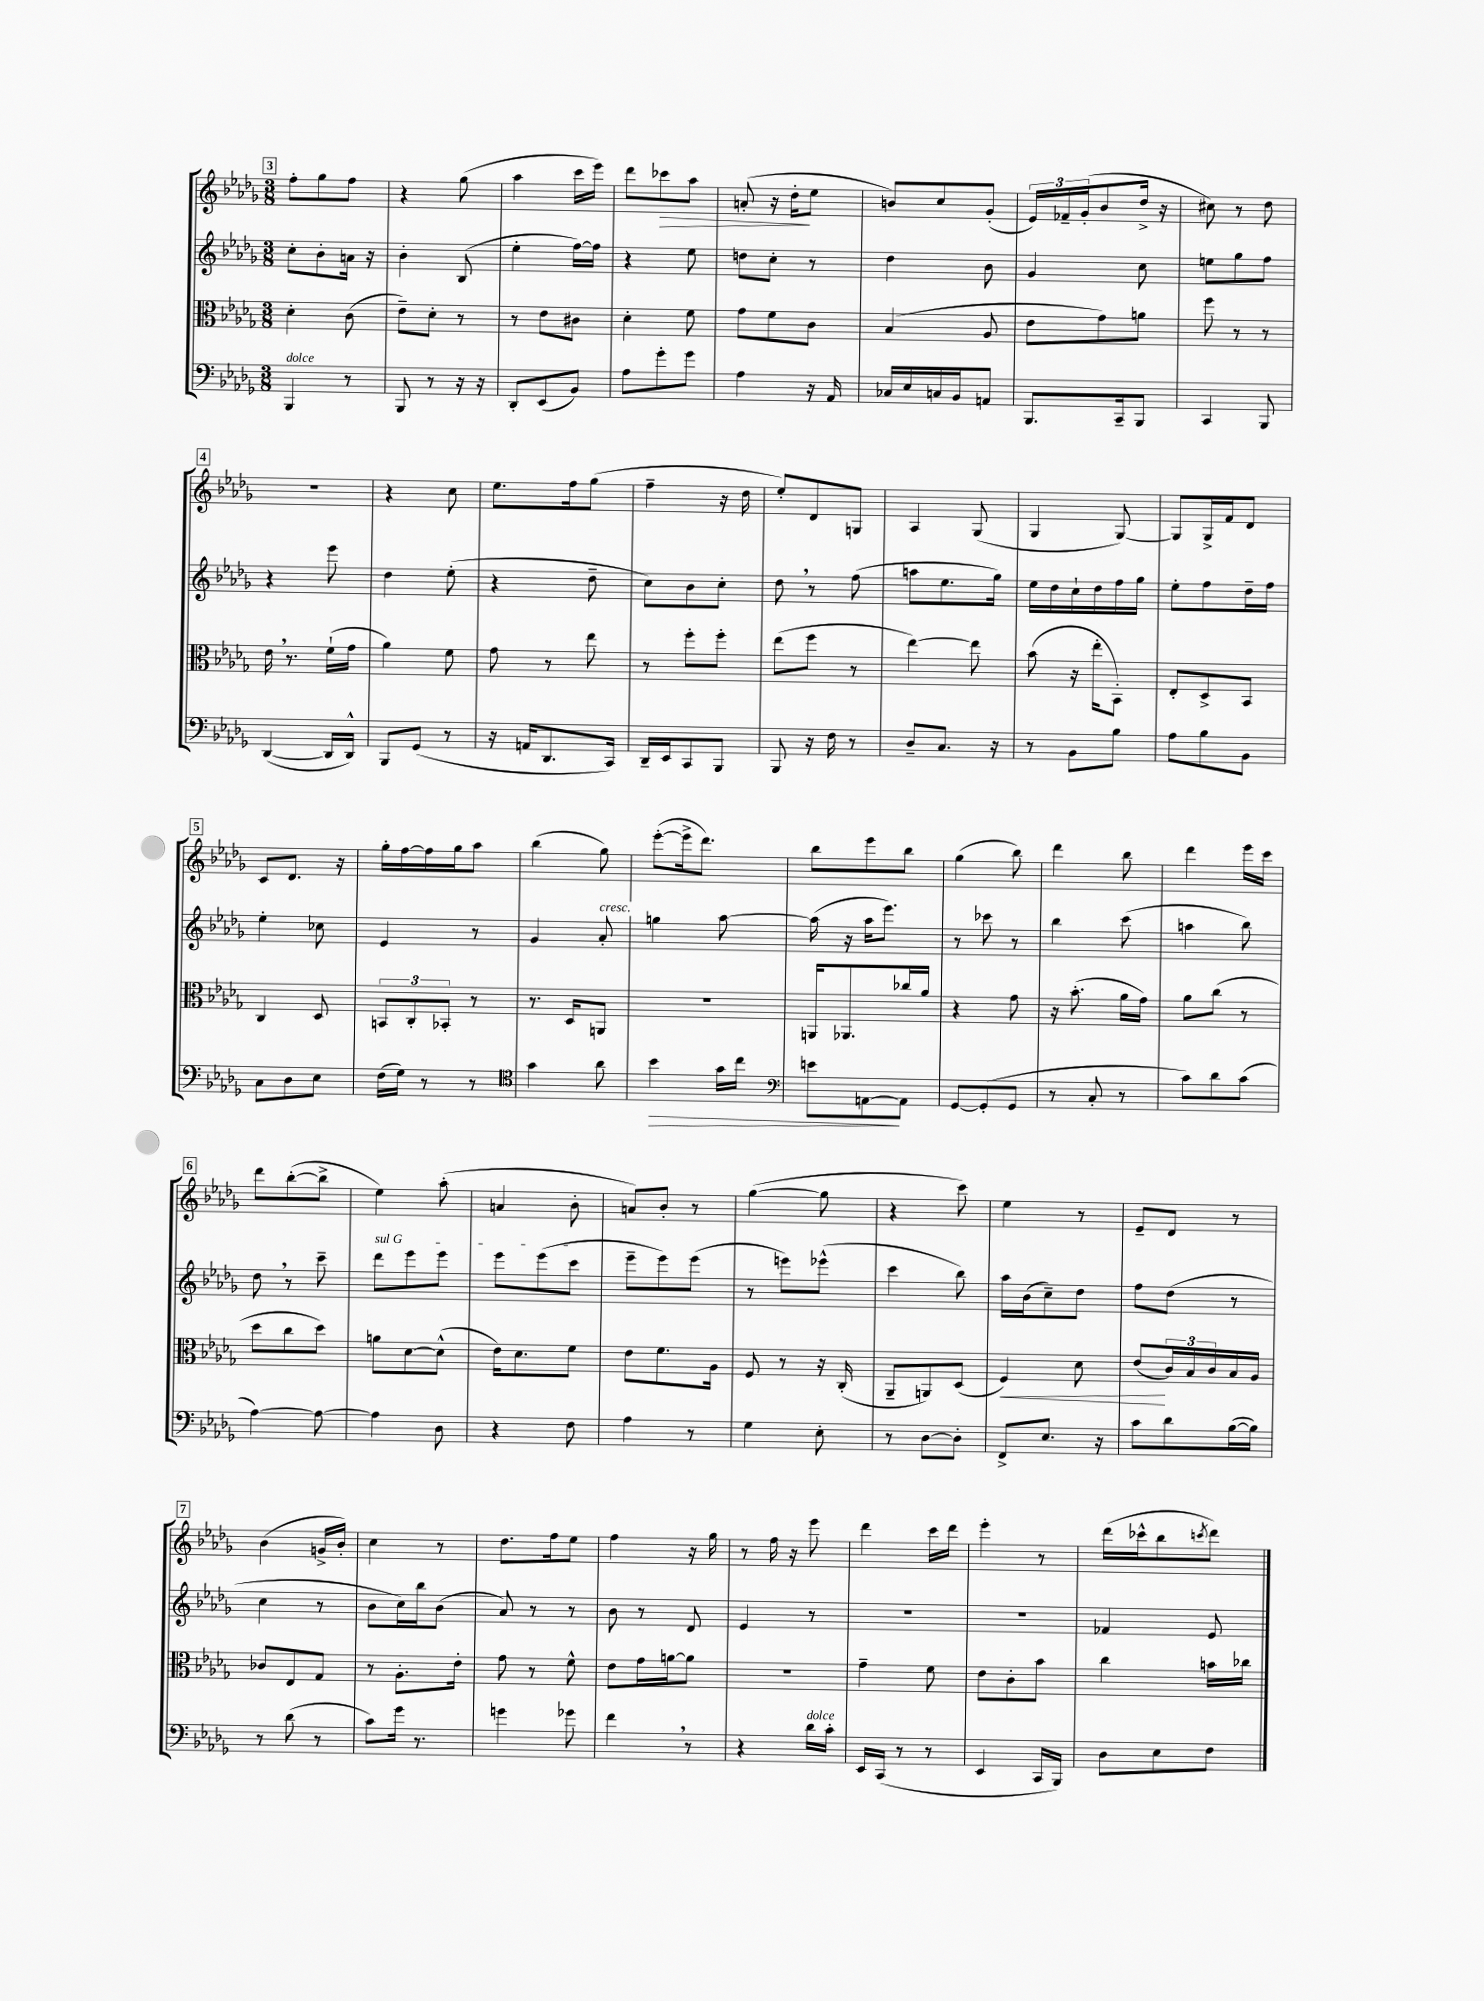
<<
\new StaffGroup <<
\new Staff = "s0" {
    \clef treble \key des \major \numericTimeSignature \time 3/8
    \mark \markup { \box "3" } f''8-. ges''8 f''8 |
    r4 ges''8( |
    aes''4 c'''16 ees'''16) |
    des'''8 ces'''8\> aes''8 |
    a'8-.( r16 des''16-.\! ees''8 |
    b'8) c''8 ges'8-.( |
    \tuplet 3/2 { ees'16) fes'16-- ges'16-.( } bes'8 des''16-> r16 |
    cis''8) r8 des''8 |
    \mark \markup { \box "4" } R4. |
    r4 c''8 |
    ees''8. f''16 ges''8( |
    f''4-- r16 des''16 |
    ees''8-.) des'8 g8 |
    aes4 ges8( |
    ges4 ges8~) |
    ges8 ges16-> f'16 des'8 |
    \mark \markup { \box "5" } c'8 des'8. r16 |
    ges''16-. f''16~ f''16 ges''16 aes''8 |
    bes''4( ges''8) |
    ees'''8~-.( ees'''16-> des'''8.) |
    bes''8 ees'''8 bes''8 |
    ges''4( bes''8) |
    des'''4 bes''8 |
    des'''4 ees'''16 c'''16 |
    \mark \markup { \box "6" } des'''8 bes''8~-.( bes''8-> |
    ees''4) aes''8-.( |
    a'4 bes'8-. |
    a'8) bes'8-. r8 |
    ges''4~( ges''8 |
    r4 c'''8) |
    ees''4 r8 |
    ees'8-- des'8 r8 |
    \mark \markup { \box "7" } bes'4( g'16-> bes'16-.) |
    c''4 r8 |
    des''8. f''16 ees''8 |
    f''4 r16 ges''16 |
    r8 f''16 r16 ees'''8 |
    des'''4 c'''16 des'''16 |
    ees'''4-. r8 |
    des'''16( ces'''16-^ bes''8 \acciaccatura { c'''8 } des'''8) \bar "|." |
}
\new Staff = "s1" {
    \clef treble \key des \major \numericTimeSignature \time 3/8
    \mark \markup { \box "3" } c''8-. bes'8-. a'16 r16 |
    bes'4-. bes8( |
    ees''4-. f''16~) f''16 |
    r4 ees''8 |
    d''8 c''8-. r8 |
    des''4 bes'8 |
    ges'4 c''8 |
    e''8 ges''8 f''8 |
    \mark \markup { \box "4" } r4 ees'''8 |
    des''4 ees''8-.( |
    r4 des''8-- |
    c''8) bes'8 c''8-. |
    des''8 \breathe r8 f''8( |
    a''8 ees''8. ges''16) |
    ees''16 des''16 c''16-! des''16 f''16 ges''16 |
    ees''8-. f''8 des''16-- f''16 |
    \mark \markup { \box "5" } ees''4-. ces''8 |
    ees'4 r8 |
    ges'4 aes'8-.^\markup { \italic "cresc." } |
    g''4 aes''8~ |
    aes''16( r16 aes''16 ees'''8.) |
    r8 ces'''8 r8 |
    bes''4 c'''8( |
    a''4 bes''8) |
    \mark \markup { \box "6" } des''8 \breathe r8 c'''8-- |
    \once \override TextSpanner.bound-details.left.text = \markup { \italic "sul G" } des'''8\startTextSpan ees'''8 ees'''8 |
    ees'''8 ees'''8( c'''8\stopTextSpan |
    ees'''8-- ees'''8) ees'''8( |
    r8 e'''8) ees'''8-^( |
    c'''4 bes''8) |
    aes''16 bes'16( c''8--) des''8 |
    f''8 des''8( r8 |
    \mark \markup { \box "7" } c''4 r8 |
    bes'8 c''16) bes''16 bes'8( |
    aes'8) r8 r8 |
    bes'8 r8 des'8 |
    ees'4 r8 |
    R4. |
    R4. |
    fes'4 ees'8 \bar "|." |
}
\new Staff = "s2" {
    \clef alto \key des \major \numericTimeSignature \time 3/8
    \mark \markup { \box "3" } des'4-. c'8( |
    ees'8--) des'8-. r8 |
    r8 ees'8 cis'8 |
    des'4-. f'8 |
    ges'8 f'8 c'8 |
    bes4( aes8 |
    ees'8 ges'8) a'8 |
    f''8 r8 r8 |
    \mark \markup { \box "4" } ees'16 \breathe r8. f'16-!( ges'16 |
    aes'4) f'8 |
    ges'8 r8 ees''8 |
    r8 f''8-. f''8-. |
    ees''8( f''8 r8 |
    ees''4~) ees''8 |
    bes'8( r16 ees''16-. bes,8-.) |
    ees8-. des8-> bes,8 |
    \mark \markup { \box "5" } c4 des8 |
    \tuplet 3/2 { b,8 c8-. bes,8-. } r8 |
    r8. des16 a,8 |
    R4. |
    a,16 aes,8. ces''16 aes'16 |
    r4 ges'8 |
    r16 bes'8.-.( aes'16 ges'16) |
    aes'8 c''8( r8 |
    \mark \markup { \box "6" } des''8 c''8 des''8) |
    a'8 des'8~ des'8-^( |
    ees'16) des'8. f'8 |
    ees'8 f'8. aes16 |
    f8 r8 r16 c16-.( |
    aes,8-- a,8) des8( |
    f4\<) des'8 |
    ees'8\!( \tuplet 3/2 { c'16) bes16 c'16 } bes16 aes16 |
    \mark \markup { \box "7" } ces'8 ees8 ges8 |
    r8 aes8.-. ees'16-. |
    ges'8 r8 f'8-^ |
    ees'8 ges'16 a'16~ a'8 |
    R4. |
    ges'4-- f'8 |
    ees'8 c'8-. bes'8 |
    c''4 b'16 ces''16 \bar "|." |
}
\new Staff = "s3" {
    \clef bass \key des \major \numericTimeSignature \time 3/8
    \mark \markup { \box "3" } bes,,4^\markup { \italic "dolce" } r8 |
    bes,,8 r8 r16 r16 |
    des,8-. ees,8( bes,8) |
    aes8 ges'8-. ges'8 |
    aes4 r16 aes,16 |
    ces16 ees16 c16 bes,16 a,8 |
    bes,,8. c,16-- bes,,8 |
    c,4 bes,,8 |
    \mark \markup { \box "4" } des,4~( des,16 des,16-^) |
    bes,,8 ges,8( r8 |
    r16 a,16 des,8. c,16) |
    des,16-- ees,16 c,8 bes,,8 |
    bes,,8 r16 f16 r8 |
    des8-- c8. r16 |
    r8 bes,8 bes8 |
    aes8 bes8 bes,8 |
    \mark \markup { \box "5" } c8 des8 ees8 |
    f16( ges16) r8 r8 |
    \clef tenor ges'4 aes'8 |
    bes'4\> ges'16 c''16 |
    \clef bass e'8 a,8~\! a,8 |
    ges,8~ ges,8-.( ges,8 |
    r8 c8-. r8 |
    c'8) des'8 c'8( |
    \mark \markup { \box "6" } aes4~) aes8~ |
    aes4 des8 |
    r4 f8 |
    aes4 r8 |
    ges4 ees8-. |
    r8 des8~ des8-. |
    f,8-> ees8. r16 |
    c'8 des'8 bes16~( bes16) |
    \mark \markup { \box "7" } r8 des'8( r8 |
    c'8) ges'16 r8. |
    g'4 ges'8 |
    f'4 \breathe r8 |
    r4 des'16^\markup { \italic "dolce" } c'16-. |
    ees,16 c,16( r8 r8 |
    ees,4 c,16 bes,,16) |
    des8 ees8 f8 \bar "|." |
}
>>
>>
